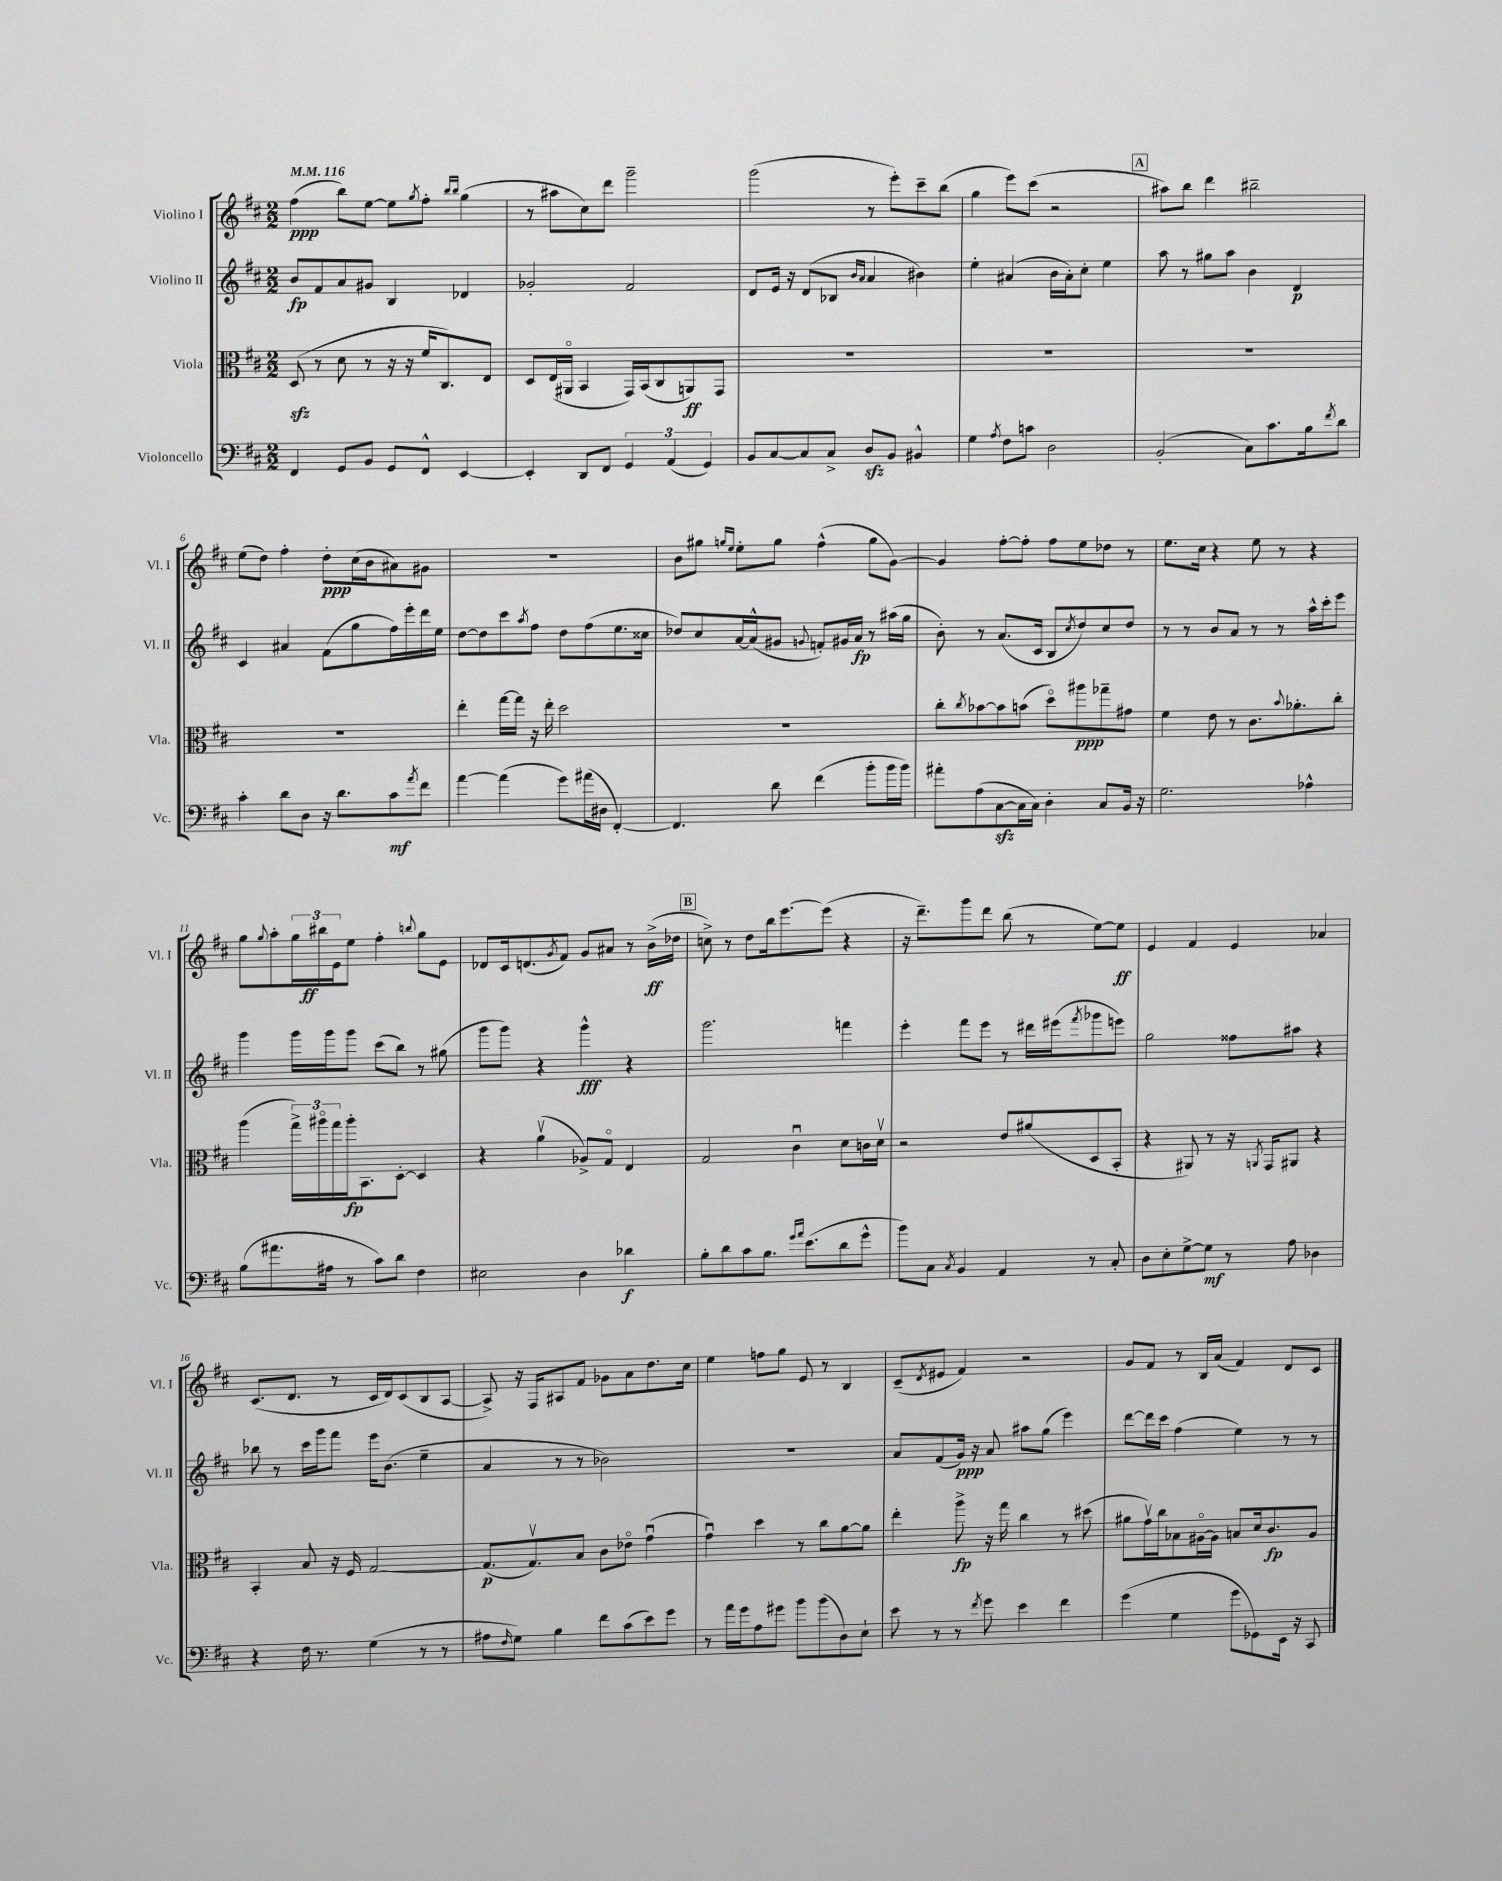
<<
\new StaffGroup <<
\new Staff = "s0" \with { instrumentName = "Violino I" shortInstrumentName = "Vl. I" } {
    \clef treble \key d \major \numericTimeSignature \time 2/2 \tempo 4 = 116
    fis''4\ppp( b''8) e''8~ e''8 \acciaccatura { g''8 } fis''8-. \grace { b''16 b''16 } g''4( |
    r8 ais''8 cis''8) d'''8 g'''2-- |
    g'''2( r8 e'''8-.) cis'''8-- b''8( |
    g''4 e'''8) cis'''8( r2 |
    \mark \markup { \box "A" } ais''8) b''8 d'''4 bis''2-- |
    e''8( d''8) fis''4-. d''8-.\ppp cis''16( b'16 ais'8) gis'8 |
    R1 |
    b'8 gis''8 \grace { g''16 e''16 } e''8-. g''8 fis''4-^( g''8 g'8~) |
    g'4 fis''8~-. fis''8-. fis''8 e''8 des''8 r8 |
    e''8. cis''16 r4 e''8 r8 r4 |
    g''8 \appoggiatura { g''8 } a''8-. \tuplet 3/2 { g''16 bis''16\ff e'16 } e''8 fis''4-. \appoggiatura { b''8 } g''8 e'8 |
    des'8 cis'16 d'8.( \acciaccatura { g'8 } fis'8) g'8 ais'8 r8 b'16->\ff( des''16 |
    \mark \markup { \box "B" } c''8->) r8 d''8 b''16 e'''8.~ e'''8( r4 |
    r16 d'''8.--) g'''8 d'''8 b''8( r8 e''8~) e''8\ff |
    e'4 fis'4 e'4 aes'4 |
    cis'8.( d'8. r8 cis'16 d'16) cis'8( b8 a8~ |
    a8->) r16 fis16 ais8 fis'8 ges'8 a'8 d''8. cis''16 |
    e''4 f''8 g''8 e'8 r8 b4 |
    cis'8--( \acciaccatura { d'8 } eis'8 fis'4) r2 |
    g'8 fis'8 r8 b16 a'16( fis'4) d'8 cis'8 \bar "|." |
}
\new Staff = "s1" \with { instrumentName = "Violino II" shortInstrumentName = "Vl. II" } {
    \clef treble \key d \major \numericTimeSignature \time 2/2
    b'8\fp fis'8 a'8 gis'8 b4 des'4 |
    ges'2-. fis'2 |
    d'8 e'16 r16 d'8( bes8 \grace { b'16 a'16 } a'4 bis'4) |
    e''4-. ais'4( b'16 ais'16-.) cis''8-. e''4 |
    \mark \markup { \box "A" } a''8 r8 gis''8 a''8 b'4 d'4\p |
    cis'4 ais'4 fis'8( g''8 fis''16) e'''16-. d'''16 e''16 |
    d''8~ d''8 cis'''8 \acciaccatura { a''8 } fis''8 d''8 fis''8( e''8. cisis''16 |
    des''8) cis''8 a'16~ a'16-^( gis'8 \appoggiatura { g'8 } f'8-.) gis'16 a'16\fp r8 ais''16( g''16 |
    b'8-.) r8 a'8.( cis'16 b8 \acciaccatura { cis''8 } d''8) cis''8 d''8 |
    r8 r8 b'8 a'8 r8 r8 a''16-^ cis'''16-. e'''8 |
    g'''4 g'''16 g'''16 g'''8 cis'''8( b''8) r8 gis''8( |
    g'''8 g'''8) r4 g'''4-^\fff r4 |
    \mark \markup { \box "B" } g'''2. f'''4 |
    e'''4-. fis'''8 e'''8 r8 dis'''16 eis'''16( \acciaccatura { fis'''8 } ges'''8 e'''8) |
    g''2 fisis''8 ais''8 r4 |
    bes''8 r8 cis'''16 g'''16 fis'''8 e'''16 b'8.( e''4-- |
    a'4 r8 r8 bes'2) |
    R1 |
    a'8 fis'8( g'16\ppp) r16 a'8 ais''8 g''8( e'''4) |
    d'''8~ d'''16 cis'''16 fis''4( e''4) r8 r8 \bar "|." |
}
\new Staff = "s2" \with { instrumentName = "Viola" shortInstrumentName = "Vla." } {
    \clef alto \key d \major \numericTimeSignature \time 2/2
    d8\sfz( r8 d'8 r8 r16 r16 fis'16 cis8.) e8 |
    d8 e16( ais,16\flageolet b,4 g,16) b,16( cis8 a,8\ff) g,8 |
    R1 |
    R1 |
    \mark \markup { \box "A" } R1 |
    R1 |
    e''4-. g''16~ g''16 r16 e''16-. d''2 |
    R1 |
    cis''8-. \acciaccatura { cis''8 } bes'8~ bes'8 b'8( d''8\flageolet) ais''8\ppp ges''8-- gis'8 |
    fis'4 e'8 r8 cis'8. \appoggiatura { b'8 } aes'8.-. cis''8-. |
    a''4( \tuplet 3/2 { g''16->) ais''16\flageolet g''16 } ais''16-.\fp b,8. d8~-. d4 |
    r4 a'4\upbow( aes8->) g8\flageolet e4 |
    \mark \markup { \box "B" } g2 cis'4\downbow d'8 c'16 d'16\upbow |
    r2 e'8 ais'8( d8 b,8-. |
    r4 ais,8) r8 r16 \acciaccatura { a,8 } g,16 ais,8 r4 |
    b,4-. b8 r16 fis16 g2~ |
    g8.\p( g8.\upbow) b8 cis'8 ees'8\flageolet g'4\downbow( |
    g'4\downbow) d''4 r8 cis''8 a'8~ a'8 |
    e''4-. a''8->\fp r16 g''16 cis''4 r8 dis''8( |
    ais'8 g'16\upbow) cis''16 bes8 ais16~\flageolet ais16 b8 d'16 cis'8.\fp ais8 \bar "|." |
}
\new Staff = "s3" \with { instrumentName = "Violoncello" shortInstrumentName = "Vc." } {
    \clef bass \key d \major \numericTimeSignature \time 2/2
    fis,4 g,8 b,8 g,8 fis,8-^ e,4~ |
    e,4-. d,8 fis,8 \tuplet 3/2 { g,4 a,4( g,4) } |
    b,8 cis8~ cis8 cis8-> d8\sfz b,8 bis,4-^ |
    g4 \acciaccatura { a8 } fis8 c'8 d2 |
    \mark \markup { \box "A" } b,2-.( cis8) cis'8. b16 \acciaccatura { fis'8 } d'8 |
    cis'4-. d'8 d8 r16 d'8. cis'8\mf \acciaccatura { a'8 } fis'8 |
    a'4~ a'4( g'8) ais'16( dis16 fis,4~-.) |
    fis,4. d'8 fis'4( b'8-. b'16 b'16) |
    ais'8-. a8( cis8~\sfz cis16 cis16) d4-. cis8 b,16 r16 |
    g2. aes4-^ |
    b8( ais'8. ais16 r8 cis'8) d'8 fis4 |
    eis2 d4 des'4\f |
    \mark \markup { \box "B" } b8-. d'8 cis'8 b8. \grace { g'16 a'16 } e'8.( d'8 g'8-^ |
    b'8) cis8 \acciaccatura { cis8 } b,4 a,4 r8 cis8-. |
    d8 e8-. g8~-> g8\mf r8 a8 des4 |
    r4 fis16 r8. g4( r8 r8 |
    ais8 \grace { fis16 } g8) b4 fis'8 cis'8( e'8) g'8 |
    r8 a'16 g'16 a8 gis'8 b'8 b'8( d8) e8-! |
    e'8 r8 r8 \acciaccatura { fis'8 } g'8 e'4 fis'4 |
    g'4( g4 g'8 ges,8) e,16 r16 cis,8 \bar "|." |
}
>>
>>
